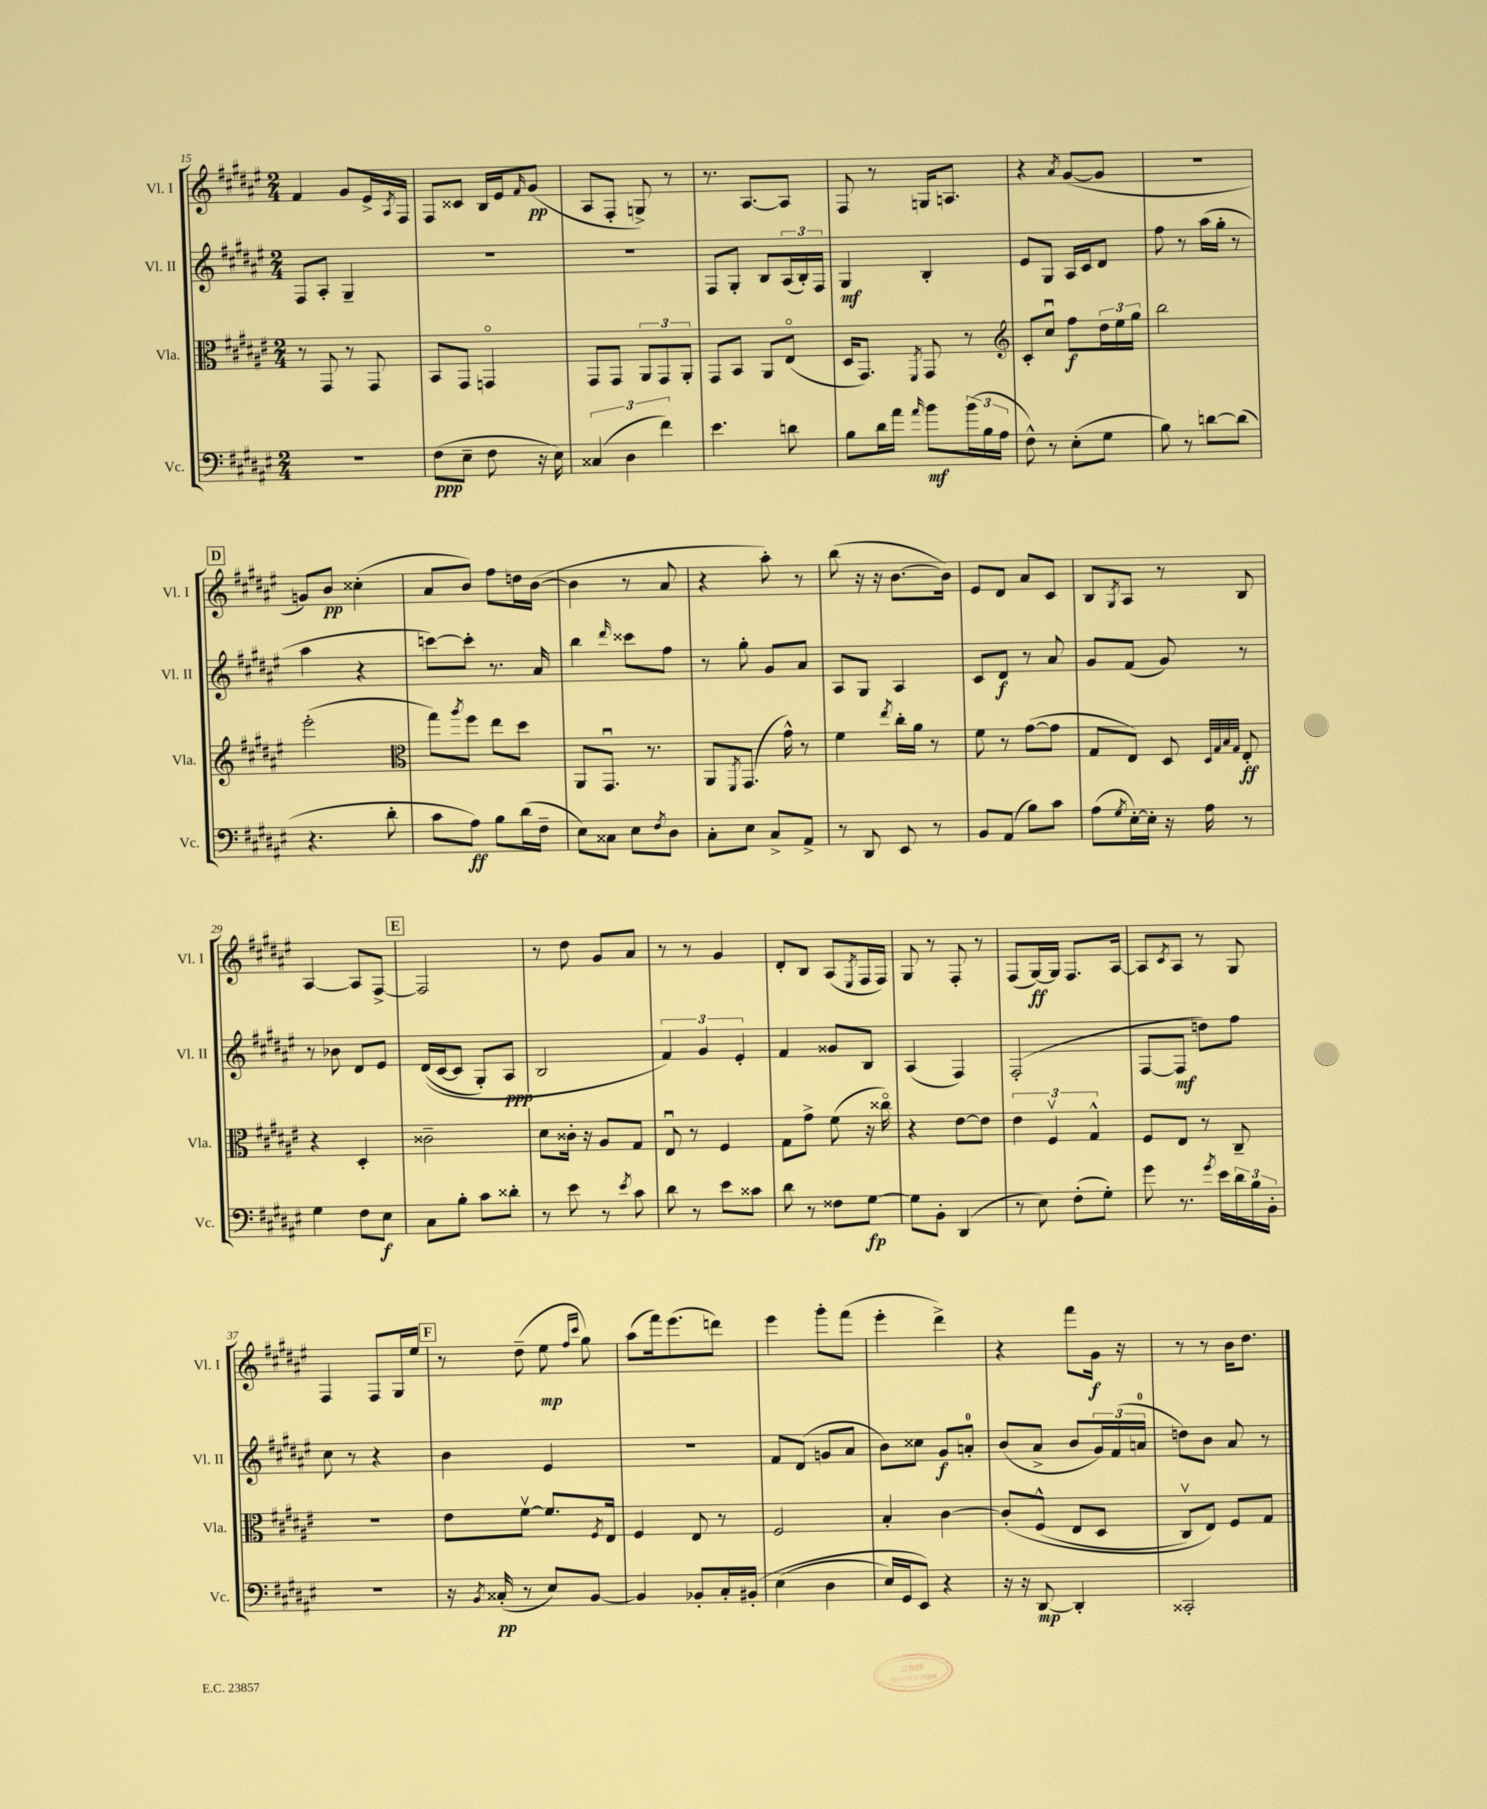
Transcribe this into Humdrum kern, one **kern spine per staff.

**kern	**dynam	**kern	**dynam	**kern	**dynam	**kern	**dynam
*part4	*part4	*part3	*part3	*part2	*part2	*part1	*part1
*staff4	*staff4	*staff3	*staff3	*staff2	*staff2	*staff1	*staff1
*I"Vc.	*	*I"Vla.	*	*I"Vl. II	*	*I"Vl. I	*
*I'Vc.	*	*I'Vla.	*	*I'Vl. II	*	*I'Vl. I	*
*clefF4	*	*clefC3	*	*clefG2	*	*clefG2	*
*k[f#c#g#d#a#e#]	*	*k[f#c#g#d#a#e#]	*	*k[f#c#g#d#a#e#]	*	*k[f#c#g#d#a#e#]	*
*M2/4	*	*M2/4	*	*M2/4	*	*M2/4	*
=15	=15	=15	=15	=15	=15	=15	=15
2r	.	8r	.	8F#/L	.	4f#/	.
.	.	8GG#/	.	8A#'/J	.	.	.
.	.	8r	.	4G#~/	.	8g#/L	.
.	.	8GG#/	.	.	.	16e#^/L	.
.	.	.	.	.	.	8qA#/	.
.	.	.	.	.	.	16F#/JJ	.
=16	=16	=16	=16	=16	=16	=16	=16
(8F#\L	ppp	8BB/L	.	2r	.	8F#/L	.
8E#~\J	.	8GG#/J	.	.	.	8c##X/J	.
8F#\	.	4GGn/	.	.	.	16B/LL	.
.	.	.	.	.	.	16e#/J	.
.	.	.	.	.	.	16qqf#/	.
16r	.	.	.	.	.	(8g#/J	pp
16E#\)	.	.	.	.	.	.	.
=17	=17	=17	=17	=17	=17	=17	=17
(6C##X/	.	8GG#/L	.	2r	.	8A#/L	.
.	.	8GG#/J	.	.	.	8F#'/J	.
6D#\	.	.	.	.	.	.	.
.	.	12AA#/L	.	.	.	8Gn^/)	.
6f#\)	.	12GG#/	.	.	.	.	.
.	.	.	.	.	.	8r	.
.	.	12AA#'/J	.	.	.	.	.
=18	=18	=18	=18	=18	=18	=18	=18
4.e#\	.	8GG#/L	.	8F#/L	.	8.r	.
.	.	8BB/J	.	8G#'/J	.	.	.
.	.	.	.	.	.	[8.A#/L	.
.	.	8AA#/L	.	8B/L	.	.	.
8dn\	.	(8E#/J	.	(24A#/L	.	8A#/J]	.
.	.	.	.	24B'/)	.	.	.
.	.	.	.	24F#/JJ	.	.	.
=19	=19	=19	=19	=19	=19	=19	=19
8B\L	.	16D#/KL	.	4G#/	mf	8F#/	.
.	.	8.GG#/J)	.	.	.	.	.
16d#\L	.	.	.	.	.	8r	.
16a#\JJ	.	.	.	.	.	.	.
16qqa#/	.	8qFF#/	.	.	.	.	.
8b\L	mf	8GG#/	.	4B'/	.	16Gn/KL	.
.	.	.	.	.	.	8.An/J	.
(24b\L	.	8r	.	.	.	.	.
24B\	.	.	.	.	.	.	.
24A#\JJ	.	.	.	.	.	.	.
=20	=20	=20	=20	=20	=20	=20	=20
*	*	*clefG2	*	*	*	*	*
8F#^^\)	.	8c#'/L	.	8e#/L	.	4r	.
8r	.	8cc#u/J	.	8G#/J	.	.	.
.	.	.	.	.	.	8qa#/	.
(8E#'\L	.	8ff#\L	f	16A#/LL	.	([8g#/L	.
.	.	.	.	16c#/J	.	.	.
8G#\J	.	24dd#\L	.	8d#/J	.	8g#/J]	.
.	.	24ee#\	.	.	.	.	.
.	.	24gg#\JJ	.	.	.	.	.
=21	=21	=21	=21	=21	=21	=21	=21
8B\)	.	2bb\	.	8ff#\	.	2r	.
8r	.	.	.	8r	.	.	.
[8dn\L	.	.	.	(16aa#\LL	.	.	.
.	.	.	.	16gg#'\JJ	.	.	.
(8d\J]	.	.	.	8r	.	.	.
!!LO:LB:g=z
!!LO:REH:place=s1:t=D
=22	=22	=22	=22	=22	=22	=22	=22
4.r	.	(2eee#'\	.	4aa#\	.	8gn/L)	.
.	.	.	.	.	.	8b/J	pp
.	.	.	.	4r	.	(4cc##X'\	.
8d#'\	.	.	.	.	.	.	.
=23	=23	=23	=23	=23	=23	=23	=23
*	*	*clefC3	*	*	*	*	*
8c#\L	.	8gg#\L)	.	[8cccn\L)	.	8a#/L	.
.	.	8qaa#/	.	.	.	.	.
8A#\J)	ff	8ff#\J	.	8ccc'\J]	.	8b/J)	.
8B\L	.	8ee#\L	.	8.r	.	8ff#\L	.
(16d#\L	.	8dd#\J	.	.	.	16ddn\L	.
16F#~\JJ	.	.	.	16a#/	.	([16b\JJ	.
=24	=24	=24	=24	=24	=24	=24	=24
8E#\L)	.	8AA#/L	.	4bb\	.	4b\]	.
8C##X\J	.	8.GG#u/J	.	.	.	.	.
.	.	.	.	16qqddd#/	.	.	.
8E#\L	.	.	.	8ccc##X\L	.	8r	.
.	.	8.r	.	.	.	.	.
8qF#/	.	.	.	.	.	.	.
8D#\J	.	.	.	8ff#\J	.	8a#/	.
=25	=25	=25	=25	=25	=25	=25	=25
8C#'\L	.	8AA#/L	.	8r	.	4r	.
.	.	8qFF#/	.	.	.	.	.
8E#\J	.	(8.GG#/J	.	8gg#'\	.	.	.
8C#^/L	.	.	.	8g#/L	.	8aa#'\)	.
.	.	16g#^^\)	.	.	.	.	.
8AA#^/J	.	8r	.	8a#/J	.	8r	.
=26	=26	=26	=26	=26	=26	=26	=26
8r	.	4f#\	.	8A#/L	.	(8bb\	.
8DD#/	.	.	.	8G#/J	.	16r	.
.	.	.	.	.	.	16r	.
.	.	8qee#/	.	.	.	.	.
8EE#/	.	16cc#'\LL	.	4A#/	.	[8.b\L	.
.	.	16a#\JJ	.	.	.	.	.
8r	.	8r	.	.	.	.	.
.	.	.	.	.	.	16b\Jk])	.
=27	=27	=27	=27	=27	=27	=27	=27
8BB/L	.	8f#\	.	8c#/L	.	8e#/L	.
(8AA#/J	.	8r	.	8d#/J	f	8d#/J	.
8B\L)	.	([8g#\L	.	8r	.	8a#/L	.
8c#\J	.	8g#\J]	.	8a#/	.	8c#/J	.
=28	=28	=28	=28	=28	=28	=28	=28
(8A#\L	.	8G#/L	.	8g#/L	.	8B/L	.
8qG#/	.	.	.	.	.	8qG#/	.
[16E#'\L)	.	8E#/J)	.	(8f#/J	.	8A#/J	.
16E#'\JJ]	.	.	.	.	.	.	.
16r	.	8D#/	.	8g#/)	.	8r	.
16A#\	.	.	.	.	.	.	.
.	.	32qqD#/LLL	.	.	.	.	.
.	.	32qqG#/	.	.	.	.	.
.	.	32qqB/	.	.	.	.	.
.	.	32qqG#/JJJ	.	.	.	.	.
8r	.	8E#'/	ff	8r	.	8B/	.
!!LO:LB:g=z
=29	=29	=29	=29	=29	=29	=29	=29
4G#\	.	4r	.	8r	.	[4A#/	.
.	.	.	.	8b-X\	.	.	.
8F#\L	.	4D#'/	.	8d#/L	.	8A#/L]	.
8E#\J	f	.	.	8e#/J	.	[8F#^/J	.
!!LO:REH:place=s1:t=E
=30	=30	=30	=30	=30	=30	=30	=30
8C#\L	.	2c##X~\	.	((16d#/LL	.	2F#/]	.
.	.	.	.	[16c#/J	.	.	.
8B'\J	.	.	.	8c#/J]	.	.	.
8c#\L	.	.	.	8G#'/L)	.	.	.
8d##X'\J	.	.	.	8A#/J	ppp	.	.
=31	=31	=31	=31	=31	=31	=31	=31
8r	.	8d#\L	.	2B/	.	8r	.
8e#\	.	16c##X'\Jk	.	.	.	8dd#\	.
.	.	16r	.	.	.	.	.
8r	.	8A#/L	.	.	.	8g#/L	.
8qe#/	.	.	.	.	.	.	.
8c#\	.	8G#/J	.	.	.	8a#/J	.
=32	=32	=32	=32	=32	=32	=32	=32
8d#\	.	8E#u/	.	6f#/)	.	8r	.
8r	.	8r	.	.	.	8r	.
.	.	.	.	6g#/	.	.	.
8e#\L	.	4F#/	.	.	.	4g#/	.
.	.	.	.	6e#'/	.	.	.
8c##X\J	.	.	.	.	.	.	.
=33	=33	=33	=33	=33	=33	=33	=33
8d#\	.	8G#\L	.	4f#/	.	8d#'/L	.
8r	.	8g#^\J	.	.	.	8B/J	.
8F##X\L	.	(8f#\	.	8g##X/L	.	(8A#/L	.
.	.	.	.	.	.	8qE#/	.
[8G#\J	fp	16r	.	8B/J	.	16F#/L	.
.	.	16cc##X\)	.	.	.	16F#/JJ)	.
=34	=34	=34	=34	=34	=34	=34	=34
8G#\L]	.	4r	.	(4A#/	.	8G#/	.
8BB'\J	.	.	.	.	.	8r	.
(4DD#/	.	[8e#\L	.	4F#/)	.	8F#'/	.
.	.	8e#\J]	.	.	.	8r	.
=35	=35	=35	=35	=35	=35	=35	=35
8r	.	6e#\	.	(2F#'/	.	(8F#/L	.
8E#\)	.	.	.	.	.	[16G#/L)	ff
.	.	6F#v/	.	.	.	.	.
.	.	.	.	.	.	16G#/JJ]	.
(8F#'\L	.	.	.	.	.	8.F#/L	.
.	.	6G#^^/	.	.	.	.	.
8G#'\J)	.	.	.	.	.	.	.
.	.	.	.	.	.	[16A#/Jk	.
=36	=36	=36	=36	=36	=36	=36	=36
8g#\	.	8F#/L	.	[8F#/L	.	8A#/L]	.
.	.	.	.	.	.	8qc#/	.
8.r	.	8E#/J	.	8F#/J]	mf	8A#/J	.
.	.	8r	.	8ddn\L)	.	8r	.
8qg#/	.	.	.	.	.	.	.
16e#\LL	.	.	.	.	.	.	.
24d#\	.	8C#~/	.	8ff#\J	.	8G#/	.
24B\	.	.	.	.	.	.	.
24BB'\JJ	.	.	.	.	.	.	.
!!LO:LB:g=z
=37	=37	=37	=37	=37	=37	=37	=37
2r	.	2r	.	8cc#\	.	4F#/	.
.	.	.	.	8r	.	.	.
.	.	.	.	4r	.	8F#/L	.
.	.	.	.	.	.	16G#/L	.
.	.	.	.	.	.	16ee#/JJ	.
!!LO:REH:place=s1:t=F
=38	=38	=38	=38	=38	=38	=38	=38
16r	.	8e#\L	.	4b\	.	8r	.
8qBB/	.	.	.	.	.	.	.
(16C##X'/	pp	.	.	.	.	.	.
8r	.	[8f#v\J	.	.	.	(8dd#~\	.
8E#/L)	.	8.f#/L]	.	4e#/	.	8ee#\	mp
.	.	.	.	.	.	16qqff#/LL	.
.	.	.	.	.	.	16qqccc#/JJ	.
[8BB/J	.	.	.	.	.	8gg#\)	.
.	.	8qF#/	.	.	.	.	.
.	.	16E#/Jk	.	.	.	.	.
=39	=39	=39	=39	=39	=39	=39	=39
4BB/]	.	4F#/	.	2r	.	(8aa#\L	.
.	.	.	.	.	.	16fff#\k)	.
.	.	.	.	.	.	(8.eee#\	.
8BB-X'/L	.	8E#/	.	.	.	.	.
16C#'/L	.	8r	.	.	.	8dddn\J)	.
(16BB#X'/JJ	.	.	.	.	.	.	.
=40	=40	=40	=40	=40	=40	=40	=40
(4E#\	.	2F#/	.	8f#/L	.	4eee#\	.
.	.	.	.	(8d#/J	.	.	.
4D#\	.	.	.	8gn/L	.	8ggg#'\L	.
.	.	.	.	8a#/J	.	(8fff#\J	.
=41	=41	=41	=41	=41	=41	=41	=41
16E#/LL)	.	4B'/	.	8b\L)	.	4eee#'\	.
16GG#/J	.	.	.	.	.	.	.
8EE#/J)	.	.	.	8cc##X\J	.	.	.
4r	.	[4c#\	.	8g#/L	f	4ddd#^\)	.
.	.	.	.	8an'/J	.	.	.
=42	=42	=42	=42	=42	=42	=42	=42
16r	.	(8c#'/L]	.	(8b/L	.	4r	.
16r	.	.	.	.	.	.	.
[8DD#/	mp	(8F#^^/J	.	8a#^/J	.	.	.
4DD#'/]	.	8E#/L	.	8b/L	.	8fff#\L	.
.	.	8D#/J	.	24g#/L)	.	16g#\Jk	f
.	.	.	.	(24f#/	.	.	.
.	.	.	.	.	.	16r	.
.	.	.	.	24an/JJ	.	.	.
=43	=43	=43	=43	=43	=43	=43	=43
2CC##X'/	.	8C#v/L)	.	8ddn\L)	.	8r	.
.	.	8E#/J)	.	8b\J	.	8r	.
.	.	8F#/L	.	8a#/	.	16b\KL	.
.	.	.	.	.	.	8.dd#\J	.
.	.	8G#/J	.	8r	.	.	.
==	==	==	==	==	==	==	==
*-	*-	*-	*-	*-	*-	*-	*-
